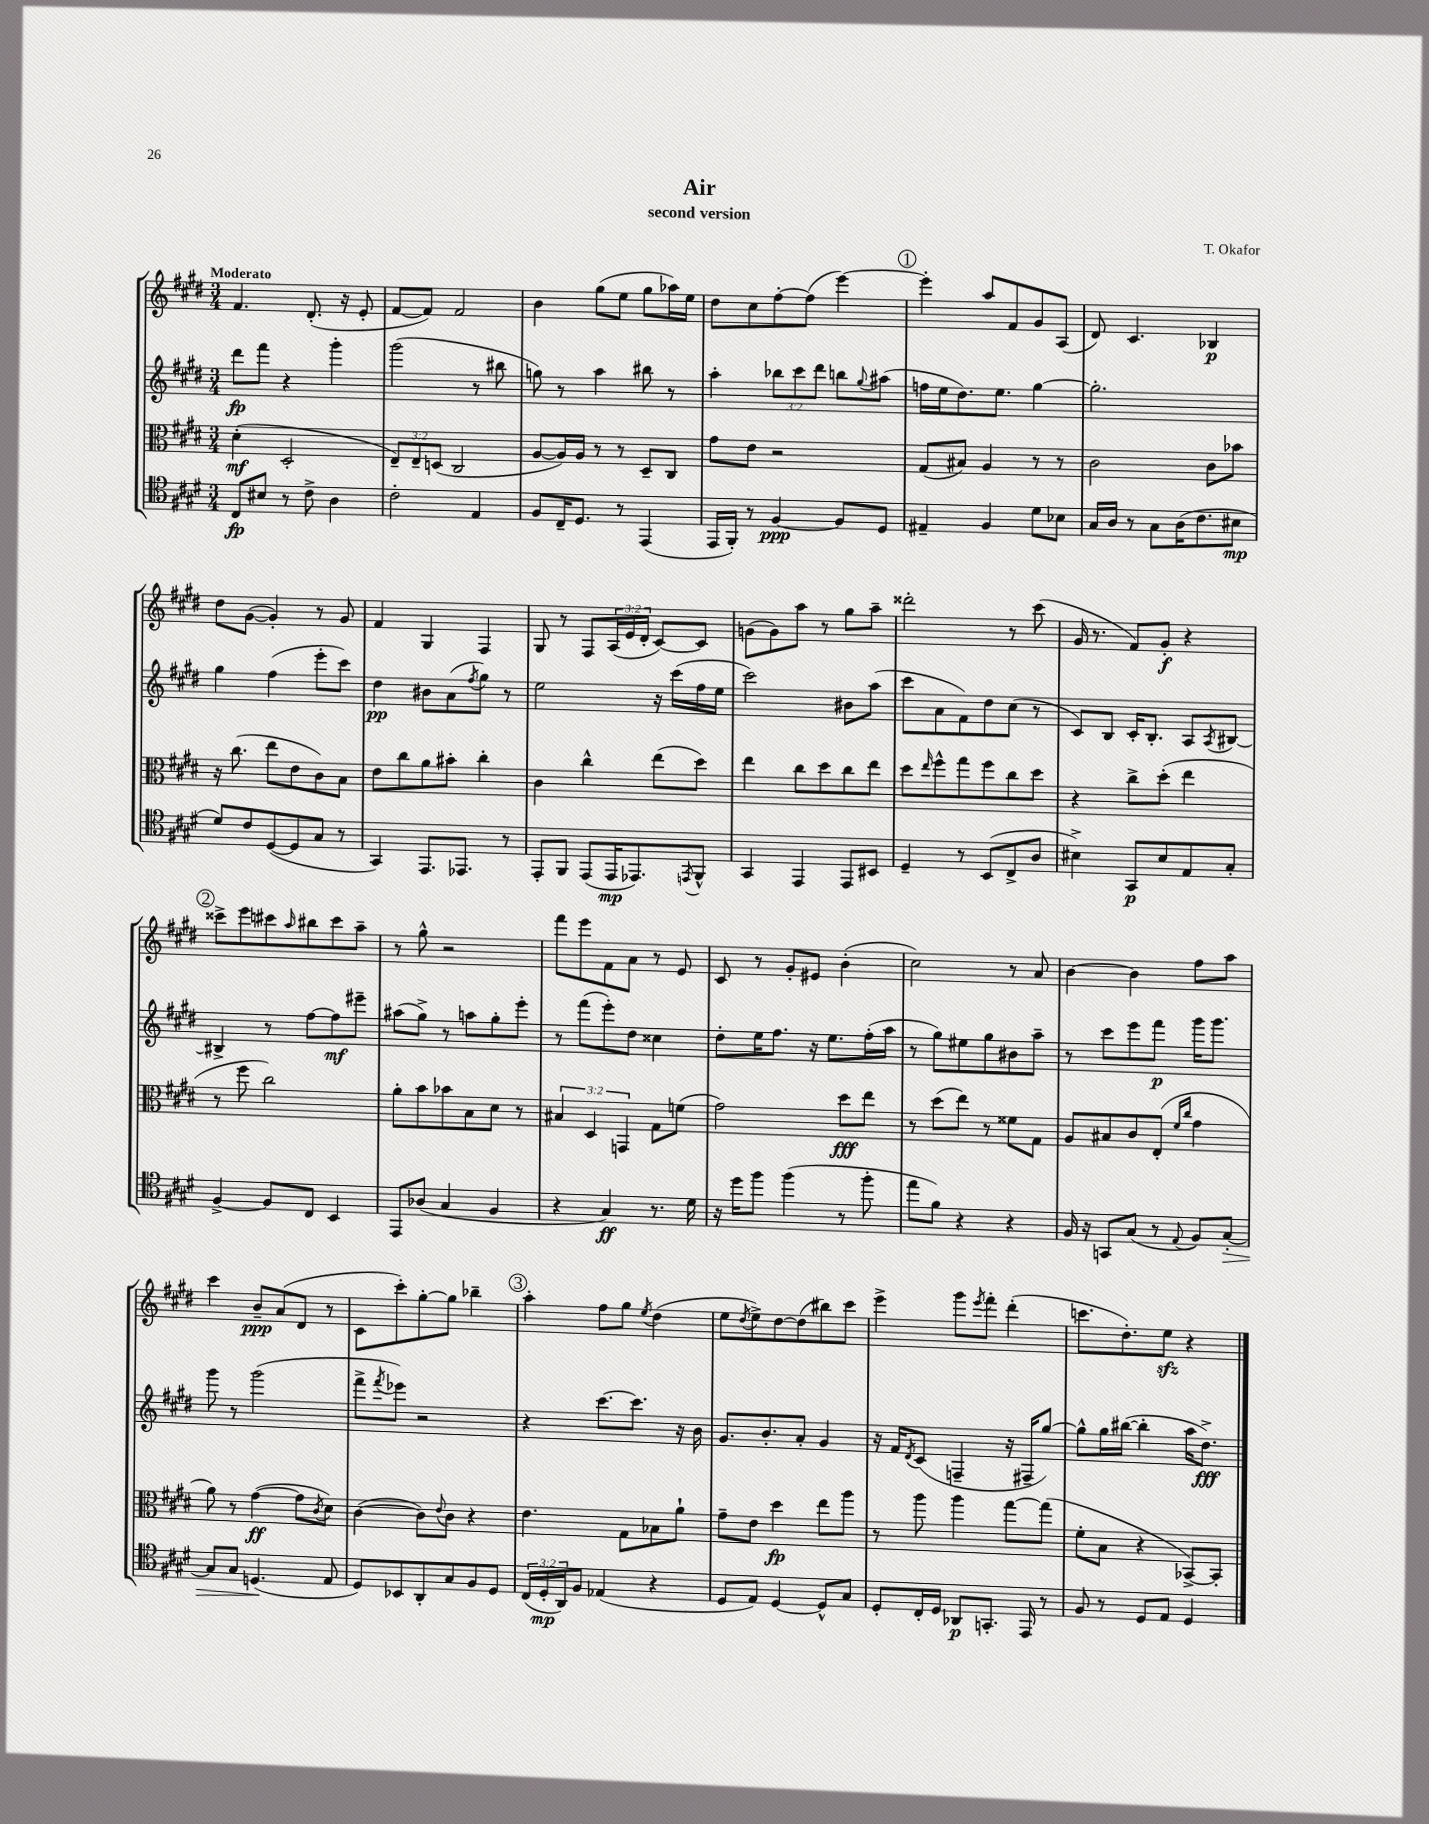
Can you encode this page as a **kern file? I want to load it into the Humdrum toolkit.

**kern	**kern	**kern	**kern
*staff4	*staff3	*staff2	*staff1
*clefC4	*clefC3	*clefG2	*clefG2
*k[f#c#g#d#]	*k[f#c#g#d#]	*k[f#c#g#d#]	*k[f#c#g#d#]
*M3/4	*M3/4	*M3/4	*M3/4
8C#	(4d#'	8ddd#	4.f#
8B#	.	8fff#	.
8r	2D#'	4r	.
8c#^	.	.	(8.d#'
4A	.	4ggg#'	.
.	.	.	16r
.	.	.	8e'
=	=	=	=
2c#'	12E~)	(2ggg#	[8f#
.	12E~	.	.
.	.	.	8f#])
.	(12D	.	.
.	2C#	.	2f#
4E	.	8r	.
.	.	8bb#	.
=	=	=	=
8F#	[8A	8gg)	4b
16C#~	16A])	8r	.
8.D#	16A	.	.
.	8r	4aa	(8gg#
8r	8r	.	8ee
(4EE	8D#~	8bb#	8gg#
.	8C#	8r	16aa-)
.	.	.	16ee
=	=	=	=
16EE	8g#	4aa'	8dd#
16FF#')	.	.	.
8r	8e	.	8cc#
[4F#	2r	12bb-	[8ff#'
.	.	12ccc#	.
.	.	.	(8ff#]
.	.	12ddd#	.
8F#]	.	8bb	[4eee)
.	.	8qqgg#	.
8D#	.	(8aa#	.
=	=	=	=
4E#~	(8G#	16ff	4eee']
.	.	16ee	.
.	8B#)	8.dd#)	.
4F#	4A	.	8aa
.	.	8.ee	.
.	.	.	8f#
8d#	8r	[4gg#	8g#
8B-	8r	.	(8A
=	=	=	=
16G#	2c#	2.gg#']	8d#)
16A	.	.	.
8r	.	.	4.c#
8G#	.	.	.
(16A	.	.	.
8.c#	.	.	.
.	8c#	.	4B-
8B#	8b-	.	.
=	=	=	=
8d#)	16r	4gg#	8dd#
.	(8.cc#	.	.
8c#	.	.	([8g#
([8D#	8ee	(4ff#	4g#'])
8D#]	8e	.	.
8G#	8c#)	8eee'	8r
8r	8B	8ccc#)	8g#
=	=	=	=
4GG#)	8e	4dd#	4f#
.	8cc#	.	.
8.EE	8a	8b#	4G#
.	8b#'	(8a	.
8.EE-	.	.	.
.	.	8qff#	.
.	4cc#'	8gg#)	4F#
8r	.	8r	.
=	=	=	=
8EE'	4c#	2ee	8G#
8FF#	.	.	8r
(8EE	4cc#^^	.	8F#
16EE	.	.	(24A
.	.	.	24e
8.EE-)	.	.	.
.	.	.	24d#'
.	(8ee	16r	[8c#)
.	.	(16ccc#	.
8qEE	.	.	.
8FF#^^	8dd#)	16ff#	8c#]
.	.	16ee	.
=	=	=	=
4GG#	4ee	2ccc#)	(8g
.	.	.	8g)
4EE	8cc#	.	8aa
.	8dd#	.	8r
8EE	8cc#	8b#	8gg#
8BB#	8ee	(8aa	8aa~
=	=	=	=
4D#~	8dd#	8ccc#	2ddd##'
.	16qqee	.	.
.	8ff#^^	8a	.
8r	8gg#	8f#)	.
(8BB	8ff#	8dd#	.
8C#^	8cc#	(8cc#	8r
8A	8dd#	8r	(8ccc#
=	=	=	=
4B#^)	4r	8c#)	16g#
.	.	.	8.r
.	.	8B	.
8GG#	8cc#^	16c#'	8f#)
.	.	8.B'	.
8B#	(8dd#'	.	8g#'
8E	4ee	8A	4r
.	.	8qA	.
8G#'	.	[8B#	.
=	=	=	=
[4F#^	8r	4B#^]	8ccc##^
.	8ff#	.	8eee
8F#]	2cc#)	8r	8ccc#
.	.	.	16qqaa
8C#	.	[8ff#	8bb#
4BB	.	8ff#]	8ccc#
.	.	8eee#~	8aa~
=	=	=	=
8EE	8a'	(8aa#	8r
(8A-	8b	8gg#^)	8gg#^^
4G#	8b-	8r	2r
.	8B	8aa	.
4F#	8d#	8gg#'	.
.	8r	8eee'	.
=	=	=	=
4r	6B#	8r	8fff#
.	.	(8fff#	8eee
.	6D#	.	.
4G#)	.	8eee')	8f#
.	6GG	.	.
.	.	8dd#	8a
8.r	8G#	4cc##	8r
.	(8f	.	8e
16d#	.	.	.
=	=	=	=
16r	2g#)	8dd#'	8c#
16dd#	.	.	.
8ff#	.	16ee	8r
.	.	8.ff#	.
(4ff#	.	.	8g#'
.	.	16r	8e#
.	.	8.ee	.
8r	8dd#	.	(4b'
8ff#'	8ee	(16ff#'	.
.	.	16aa	.
=	=	=	=
8ee	8r	8r	2cc#)
8f#)	(8dd#	8gg#)	.
4r	8ee)	8ee#	.
.	8r	8gg#	.
4r	8f##	8b#	8r
.	8G#	8aa~	8a
=	=	=	=
16F#	8A	8r	[4b
16r	.	.	.
8GG	8B#	8ccc#	.
(8G#	8c#	8eee	4b]
8r	(8E'	8fff#	.
.	16qqf#	.	.
8qqE	16qqcc#	.	.
8F#)	4g#	16ggg#	8ff#
.	.	8.ggg#	.
[8G#'	.	.	8aa
=	=	=	=
8G#]	8a)	8ggg#	4ccc#
8G#	8r	8r	.
(4.D	([4g#	(2ggg#	8b~
.	.	.	(8a
.	8g#]	.	8d#
.	8qc#	.	.
8E	8d#)	.	8r
=	=	=	=
8D#)	([4c#	8fff#^	8c#
.	.	8qfff#	.
8BB-	.	8eee-)	8ccc#')
8AA'	8c#])	2r	[8gg#'
.	8qqe	.	.
8G#	8c#	.	8gg#]
8F#	4r	.	4bb-~
8D#	.	.	.
=	=	=	=
(24C#	4.e	4r	4aa'
24D#'	.	.	.
24AA)	.	.	.
8F#	.	.	.
(4E-	.	[8.ccc#	8ff#
.	8G#	.	8gg#
.	.	8.ccc#]	.
.	.	.	8qee
4r	8B-	.	(4dd#
.	8a`	16r	.
.	.	16b	.
=	=	=	=
8D#	8g#~	8.g#	8ee
.	.	.	8qdd#
8E)	8e	.	8ee^)
.	.	8.b'	.
[4D#	4dd#	.	[8dd#
.	.	8a'	(8dd#]
8D#^^]	8ee	4g#	8bb#)
8G#	8aa	.	8ccc#
=	=	=	=
8D#'	8r	16r	4eee^
.	.	16f#	.
.	.	8qd#	.
16C#'	8aa	(8c#	.
16D#	.	.	.
8AA-	4aa	4F~	8ggg#
.	.	.	8qeee
8.GG'	.	.	8fff#'
.	[8gg#	16r	(4ddd#'
16EE	.	16F#~	.
8r	(8gg#]	[8gg#)	.
=	=	=	=
8F#	8f#'	8gg#^^]	8.ccc
8r	8B	16gg#	.
.	.	([16bb#	8.dd#')
8D#	4r	4bb#']	.
8E	.	.	8ee
4D#	[8BB-^)	16aa	4r
.	.	8.dd#^)	.
.	8BB-']	.	.
==	==	==	==
*-	*-	*-	*-
